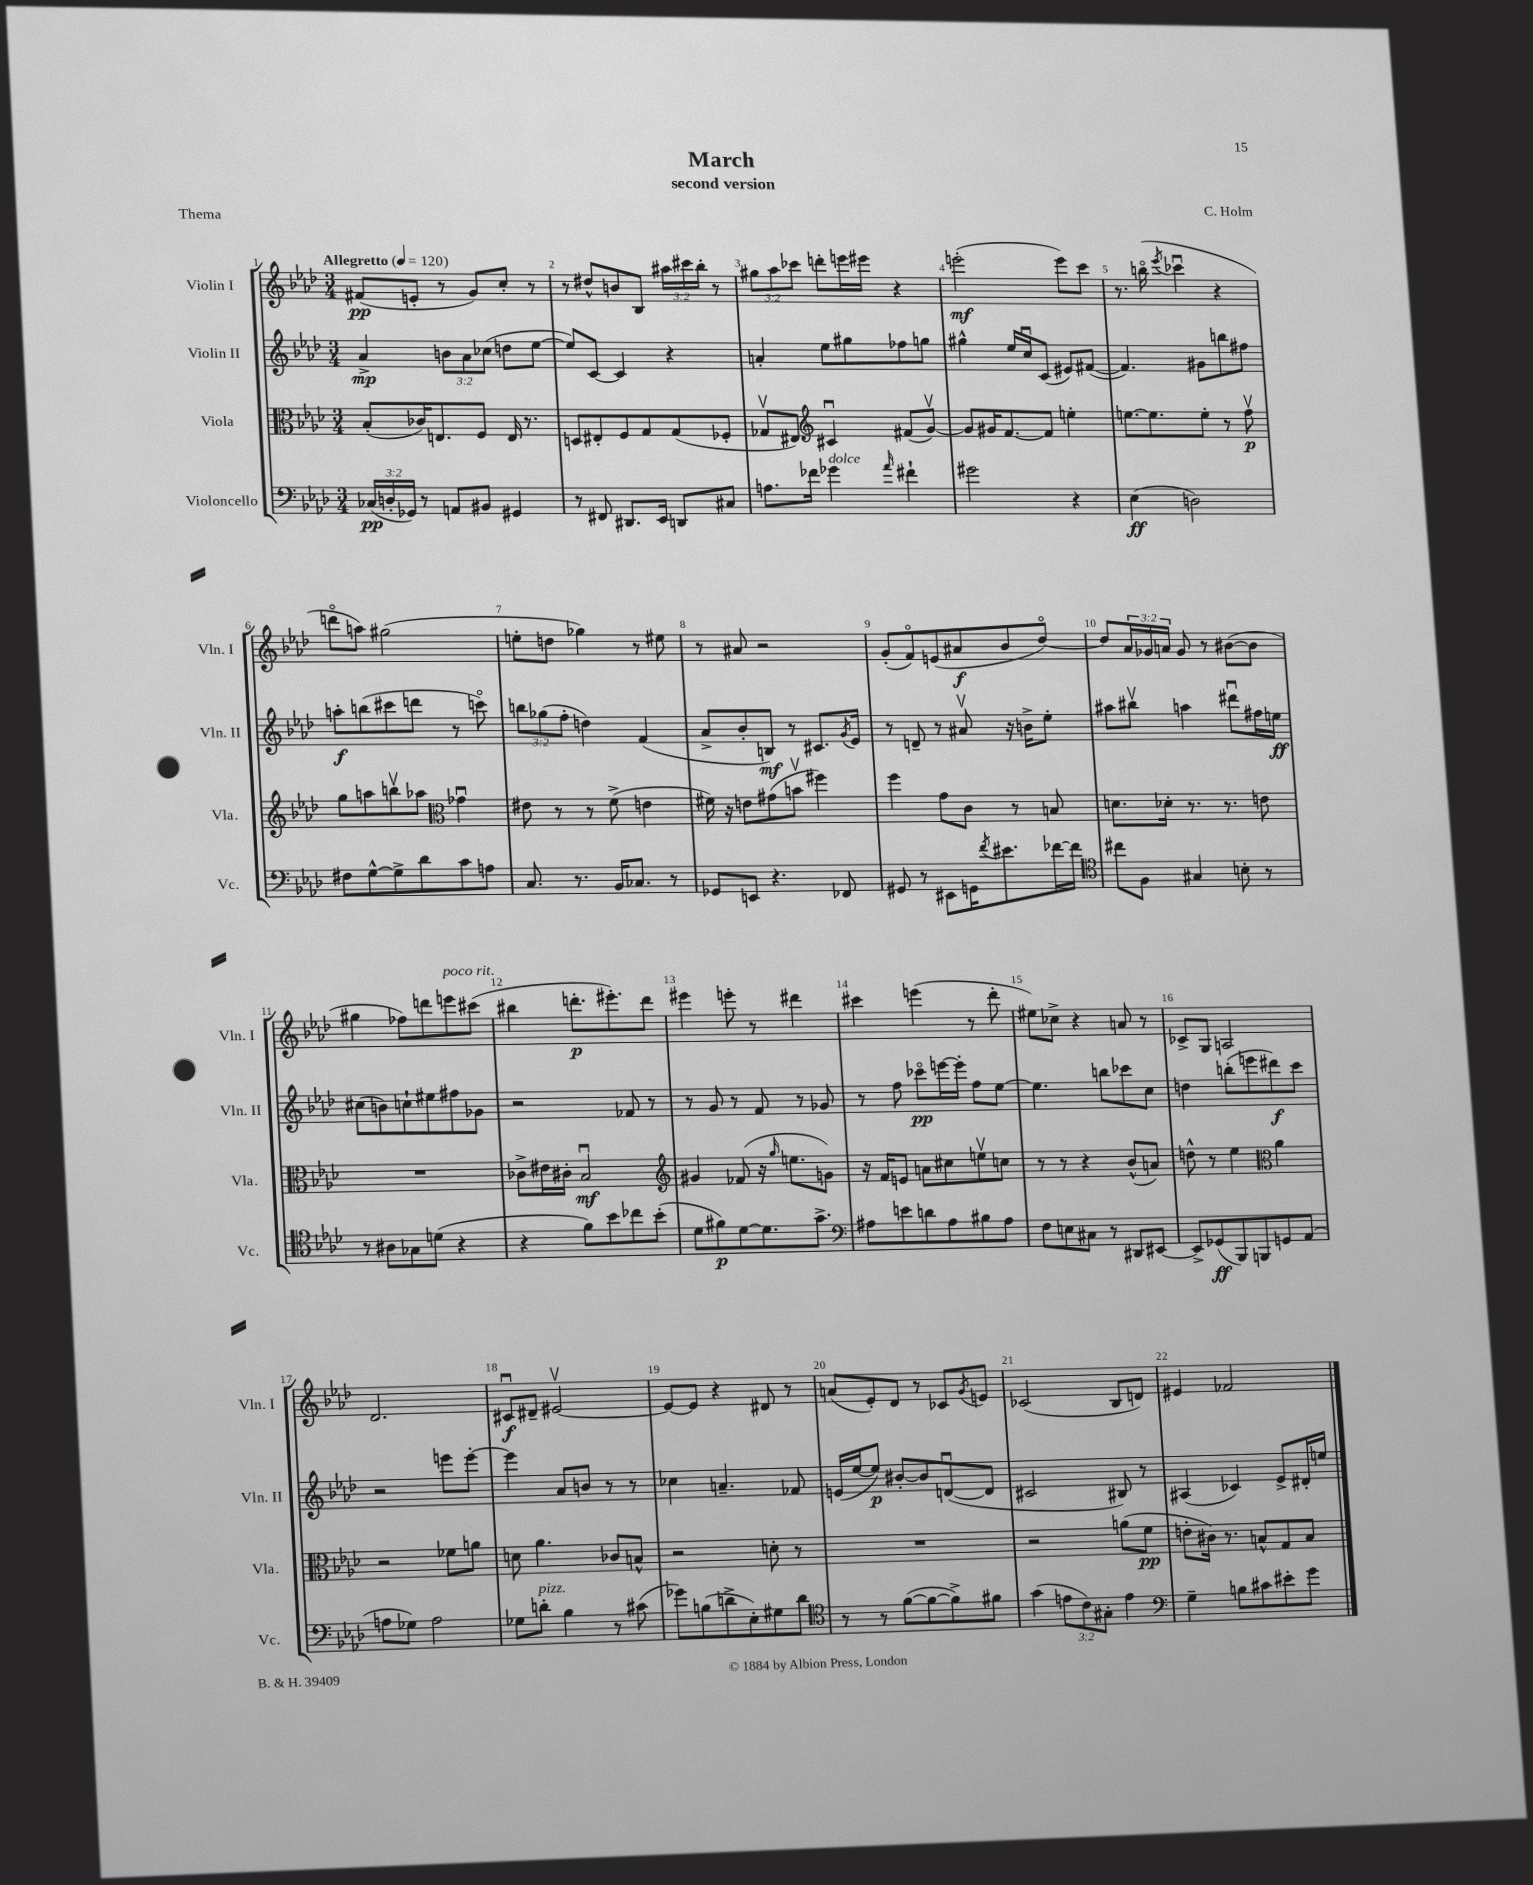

**kern	**kern	**kern	**kern
*staff4	*staff3	*staff2	*staff1
*clefF4	*clefC3	*clefG2	*clefG2
*k[b-e-a-d-]	*k[b-e-a-d-]	*k[b-e-a-d-]	*k[b-e-a-d-]
*M3/4	*M3/4	*M3/4	*M3/4
*MM120	*MM120	*MM120	*MM120
(24C-/LL	(8B-'/L	4a-^/	(8f#/L
24D'/	.	.	.
24GG-/JJ)	.	.	.
8r	16c-/K)	.	8e'/J
.	8.E/	.	.
8AA/L	.	12b\L	8r
.	.	12a-\	.
8BB#/J	8F/J	.	8g/L)
.	.	(12cc-\J	.
4GG#/	16E/	8dd\L	8cc'/J
.	8.r	.	.
.	.	[8ee-\J	8r
=	=	=	=
8r	8D/L	8ee-/]L)	8r
8FF#/	8E#'/	[8c/J	8dd#^^/L
8.DD#/L	8F/	4c/]	8b/
.	8G/	.	8B-/J
16EE-/Jk	.	.	.
8DD/L	(8G/	4r	24aa#\LL
.	.	.	24ccc#\
.	.	.	24bb-'\JJ
8C#/J	8F-'/J	.	8r
=	=	=	=
8.A\L	8G-v/L	4a'/	12gg#\L
.	.	.	12aa-\
.	8E#/J)	.	.
.	.	.	12ccc-\J
16f-\Jk	.	.	.
*	*clefG2	*	*
4g-\	4c#u/	8ee-\L	8ddd'\L
.	.	8gg#\	16eee\L
.	.	.	16eee#\JJ
16qqa-/	.	.	.
4f#`\	(8f#/L	8ff-\	4r
.	[8gv/J)	8gg\J	.
=	=	=	=
2g#\	8g/]L	4gg#^^\	(2eee'\
.	16g#/K	.	.
.	[8.f/	.	.
.	.	16ee-/LL	.
.	.	16ccu/J	.
.	8f/]J	(8c/J	.
4r	4ee'\	8e#/L)	8eee\L)
.	.	([8f#/J	8ccc\J
=	=	=	=
(4E-\	[8.ee\L	4.f#/])	8.r
.	8.ee\]	.	(16bbo\
.	.	.	8qeee-/
2D\)	.	.	4ccc-u\
.	8ee'\J	8g#\L	.
.	8r	8bb\	4r
.	8ffv\	8ff#\J	.
=	=	=	=
8F#\L	8gg\L	8aa'\L	8dddo\L
[8G^^\	8aa\	(8bb\	8aa\J)
8G^\]	8bbv\	8ccc#\	(2gg#\
8d-\	8aa-\J	8ddd\J	.
*	*clefC3	*	*
8c\	4g-u\	8r	.
8A\J	.	8ccco\)	.
=	=	=	=
8.C/	8e#\	12bb\L	8ee'\L
.	.	(12gg-\	.
.	8r	.	8dd\J
.	.	12ff'\J	.
8.r	.	.	.
.	8r	4dd\)	4gg-\)
16BB-/LK	(8f^\	.	.
8.C-/J	.	.	.
.	4e\	(4f/	8r
8r	.	.	8ee#\
=	=	=	=
8GG-/L	16f#\)	8a-^/L	8r
.	16r	.	.
8EE/J	8e\L	8b-'/	8a#/
4.r	(8g#\	8B/J)	2r
.	8bv\J	8r	.
.	4ff#\)	8.c#/L	.
8FF-/	.	.	.
.	.	8qg/	.
.	.	16e-/Jk	.
=	=	=	=
8GG#/	4ff\	8r	(8g'/L
8r	.	8d~/	8fo/)
8EE#\L	8g\L	8r	(8e/
16GG\K	8c\J	8a#v/	8a#/
8qf/	.	.	.
8.e#\	.	.	.
.	8r	16r	8b-/
.	.	16b^\LK	.
[16f-\L	8B/	8ee-'\J	[8dd-o/J)
16f-\]JJ	.	.	.
=	=	=	=
*clefC4	*	*	*
8cc#\L	8.d\L	8aa#\L	8dd-/]L
8F\J	.	8bb#v\J	24a-/L
.	.	.	24g-/
.	16d-'\Jk	.	.
.	.	.	24a/JJ
4G#/	8.r	4aa\	8g-/
.	.	.	8r
.	8.r	.	.
8B'\	.	8ddd#u\L	([8b#\L
8r	8e\	16ff#\L	8b#\]J
.	.	16ee\JJ	.
=	=	=	=
8r	2.r	(8cc#\L	4gg#\
8A#\L	.	8b\)	.
8G-\	.	8cc`\	8ff-\L)
(8d\J	.	8ee#\	8ddd\
4r	.	8ff#\	8eee\
.	.	8g-\J	(8ccc#\J
=	=	=	=
4r	8c-^\L	2r	4bb#\
.	16e#\L	.	.
.	16c#'\JJ	.	.
8f\L)	2B-u/	.	8.ddd'\L
8b-\	.	.	.
.	.	.	8.eee#'\)
8cc-\	.	8f-/	.
(8b-'\J	.	8r	8ddd\J
=	=	=	=
*	*clefG2	*	*
8d-\L	4g#/	8r	4eee#\
8f#\)	.	8g/	.
[8d-\	(8f-/	8r	8eee'\
8.d-\]	16r	8f/	8r
.	16qqgg/	.	.
.	8.ee\L	.	.
.	.	8r	4ddd#\
8.g^\J	.	.	.
.	8g\J)	8g-/	.
=	=	=	=
*clefF4	*	*	*
8A#\L	16r	8r	4ccc#\
.	16f/LK	.	.
8e\	8e/J	8ff\	.
8d\	8a\L	8ccc-o\L	(4eee\
8A#\	8cc#\	[16eee\L	.
.	.	16eee'\]JJ	.
8B#\	8eev\	8ff\L	8r
8A#\J	8cc\J	[8ee-\J	8ddd-'\
=	=	=	=
8F\L	8r	4.ee-\]	8ee#\L)
8E\	8r	.	8cc-^\J
8C#\J	4r	.	4r
8r	.	8bb\L	.
8DD#/L	(8b-^^/L	8ccc-\	8a/
[8EE#/J	8a/J)	8cc\J	8r
=	=	=	=
8EE#^/]L	8dd^^\	4dd\	8c-^/L
(8GG-/	8r	.	8G/J
8BBB-/)	4ee-\	(8bb'\L	2A/
8BBB/	.	8eee\	.
*	*clefC3	*	*
8GG/	4a-\	8ddd#\)	.
(8AA-/J	.	8ccc\J	.
=	=	=	=
8A\L	2r	2r	2.d-/
8G-\J)	.	.	.
2A\	.	.	.
.	8f-\L	8eee\L	.
.	8a\J	[8eee'\J	.
=	=	=	=
8G-\L	8d\	4eee\]	8c#u/L
8d'\J	4.a-\	.	8d#~/J
4B-\	.	8a-/L	[2e#v/
.	.	8b/J	.
8r	8c-/L	8r	.
(8c#\	8B^^/J	8r	.
=	=	=	=
8g-\L)	2r	4cc-\	8e#/_L
(8B\	.	.	8e#/]J
8d^\	.	4.a~/	4r
8E-'\)	.	.	.
8G#\	8d'\	.	8d#/
8d\J	8r	8f-/	8r
=	=	=	=
*clefC4	*	*	*
8r	2.r	(16e/LL	(8a/L
.	.	[16ee-/J	.
8r	.	8ee-/]J)	8e-'/)
([8f\L	.	[8b#'/L	8d-/J
8f\_	.	8b#/]	8r
8f^\])	.	([8du/	8c-/L
.	.	.	8qg/
8f#\J	.	8d/]J	8e/J
=	=	=	=
(4g\	2r	2c#/	(2c-/
12e\L	.	.	.
12c\)	.	.	.
12G#'\J	.	.	.
4e\	(8a\L	8B#/)	8B-/L
.	8f\J	8r	8d/J)
=	=	=	=
*clefF4	*	*	*
4G~\	8e'\L	(4A#/	4e#/
.	16c#\Jk)	.	.
.	8.r	.	.
8B\L	.	4c-/)	2f-/
8c#\	8B^^/L	.	.
8e#'\	8G/	8e-^/L	.
8g\J	8B/J	16d#'/L	.
.	.	16ee/JJ	.
==	==	==	==
*-	*-	*-	*-
